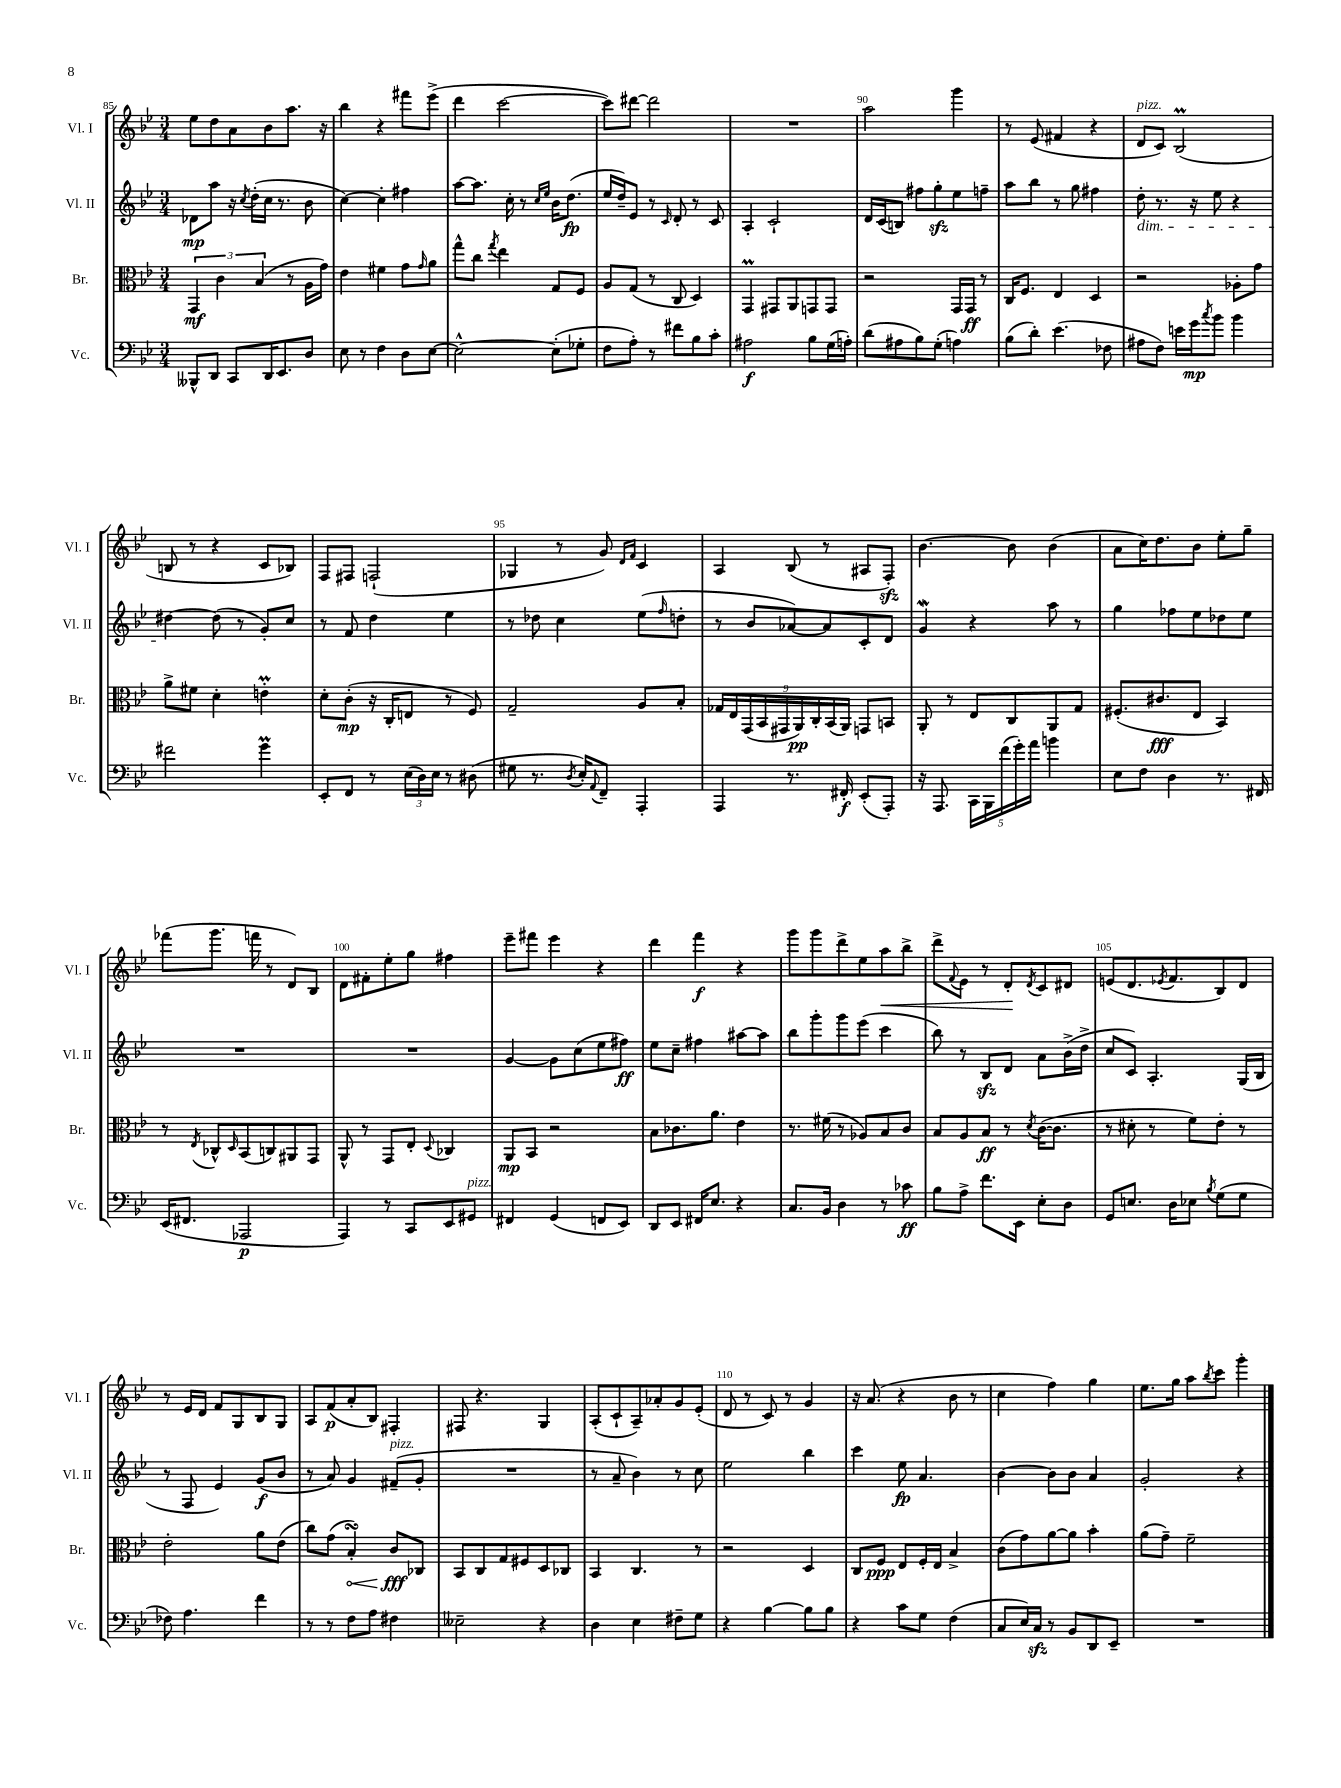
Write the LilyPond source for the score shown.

<<
\new StaffGroup <<
\new Staff = "s0" \with { instrumentName = "Vl. I" shortInstrumentName = "Vl. I" } {
    \clef treble \key bes \major \numericTimeSignature \time 3/4
    ees''8 d''8 a'8 bes'8 a''8. r16 |
    bes''4 r4 fis'''8 ees'''8->( |
    d'''4 c'''2~ |
    c'''8) dis'''8~ dis'''2 |
    R2. |
    a''2 g'''4 |
    r8 ees'8( fis'4 r4 |
    d'8^\markup { \italic "pizz." } c'8) bes2\prall( |
    b8 r8 r4 c'8 bes8) |
    f8 fis8 f2-!( |
    ges4 r8 g'8) \grace { d'16 f'16 } c'4 |
    a4 bes8( r8 ais8 f8-.\sfz) |
    bes'4.~ bes'8 bes'4( |
    a'8 c''16) d''8. bes'8 ees''8-. g''8-- |
    fes'''8( g'''8. f'''16 r8 d'8) bes8 |
    d'8 fis'8-. ees''8-. g''8 fis''4 |
    ees'''8-- fis'''8 ees'''4 r4 |
    d'''4 f'''4\f r4 |
    g'''8 g'''8 d'''8-> ees''8 a''8\< bes''8-> |
    d'''8-> \appoggiatura { f'8 } ees'8 r8 d'8-.\! \acciaccatura { d'8 } c'8 dis'8 |
    e'8( d'8. \acciaccatura { ees'8 } f'8. bes8) d'8 |
    r8 ees'16 d'16 f'8 g8 bes8 g8 |
    a8 f'8\p( a'8-. bes8) fis4-. |
    fis8 r4. g4 |
    a8-.( c'8-! a8--) aes'8-. g'8 ees'8-.( |
    d'8 r8 c'8) r8 g'4 |
    r16 a'8.( r4 bes'8 r8 |
    c''4 f''4) g''4 |
    ees''8. g''16 a''8 \acciaccatura { bes''8 } c'''8 g'''4-. \bar "|." |
}
\new Staff = "s1" \with { instrumentName = "Vl. II" shortInstrumentName = "Vl. II" } {
    \clef treble \key bes \major \numericTimeSignature \time 3/4
    des'8\mp a''8 r16 \acciaccatura { c''8 } d''16-.( c''16 r8. bes'8 |
    c''4~) c''4-. fis''4 |
    a''8~ a''8. c''16-. r8 \grace { c''16 ees''16 } bes'16 d''8.\fp( |
    ees''16 d''16--) ees'8 r8 \grace { c'16 } d'8-. r8 c'8 |
    a4-. c'2-! |
    d'16 c'16( b8) fis''8 g''8-.\sfz ees''8 f''8-- |
    a''8 bes''8 r8 g''8 fis''4 |
    d''8-.\dim r8. r16 ees''8 r4 |
    dis''4~\! dis''8( r8 g'8-.) c''8 |
    r8 f'8 d''4 ees''4 |
    r8 des''8 c''4 ees''8( \grace { f''16 } d''8-. |
    r8 bes'8 aes'8~) aes'8 c'8-. d'8 |
    g'4\mordent r4 a''8 r8 |
    g''4 fes''8 ees''8 des''8 ees''8 |
    R2. |
    R2. |
    g'4~ g'8 c''8( ees''8 fis''8\ff) |
    ees''8 c''8-- fis''4 ais''8~ ais''8 |
    bes''8 g'''8-. g'''8 ees'''8( c'''4 |
    bes''8) r8 bes8\sfz d'8 a'8 bes'16->( d''16-> |
    c''8 c'8) a4.-. g16( bes16 |
    r8 f8 ees'4) g'8\f( bes'8 |
    r8 a'8) g'4 fis'8--^\markup { \italic "pizz." }( g'8-. |
    R2. |
    r8 a'8-- bes'4) r8 c''8 |
    ees''2 bes''4 |
    c'''4 ees''8\fp a'4. |
    bes'4~ bes'8 bes'8 a'4 |
    g'2-. r4 \bar "|." |
}
\new Staff = "s2" \with { instrumentName = "Br." shortInstrumentName = "Br." } {
    \clef alto \key bes \major \numericTimeSignature \time 3/4
    \tuplet 3/2 { g,4\mf c'4 bes4( } r8 a16 g'16) |
    ees'4 fis'4 g'8 \grace { g'16 } a'8 |
    g''8-^ c''8 \acciaccatura { g''8 } ees''4 g8 f8 |
    a8 g8( r8 c8 d4) |
    g,4\prall gis,8 a,8 g,8 g,8 |
    r2 g,16 g,16\ff r8 |
    c16 f8. ees4 d4 |
    r2 aes8-. g'8 |
    a'8-> fis'8 d'4-. e'4-.\prall |
    d'8-. c'8-.\mp( r16 c16-. e8 r8 f8) |
    g2-- a8 bes8-. |
    \tuplet 9/8 { ges16 ees16 g,16( bes,16 gis,16 a,16\pp) c16-. bes,16( a,16) } g,8 b,8 |
    a,8-. r8 ees8 c8 a,8 g8 |
    fis8.-.( cis'8.\fff ees8 bes,4) |
    r8 \acciaccatura { ees8 } ces8-^ \grace { d16 } bes,8( c8) ais,8 g,8 |
    a,8-^ r8 g,8 ees8-. \appoggiatura { d8 } ces4 |
    a,8\mp bes,8 r2 |
    bes8 ces'8. a'8. ees'4 |
    r8. fis'16( r8 aes8) bes8 c'8 |
    bes8 a8 bes8\ff r8 \acciaccatura { d'8 } c'16~( c'8. |
    r8 dis'8-. r8 f'8) ees'8-. r8 |
    ees'2-. a'8 ees'8( |
    c''8) g'8( \once \override Hairpin.circled-tip = ##t bes4-.\turn\<) c'8\fff\! ces8 |
    bes,8 c8 g8 fis8 d8 ces8 |
    bes,4 c4. r8 |
    r2 d4 |
    c8 f8\ppp ees8 f16-. ees16 bes4-> |
    c'8( g'8) a'8~ a'8 bes'4-. |
    a'8( g'8--) f'2-- \bar "|." |
}
\new Staff = "s3" \with { instrumentName = "Vc." shortInstrumentName = "Vc." } {
    \clef bass \key bes \major \numericTimeSignature \time 3/4
    beses,,8-^ d,8 c,8 d,16 ees,8. d8 |
    ees8 r8 f4 d8 ees8~ |
    ees2~-^ ees8-.( ges8-. |
    f8 a8-.) r8 fis'8 bes8 c'8-. |
    ais2\f bes8 g16( a16-.) |
    d'8( ais8 bes8) g8-.( a4) |
    bes8( d'8-.) ees'4.( fes8 |
    ais8 f8) e'16 g'16\mp \acciaccatura { c''8 } bes'8 bes'4 |
    fis'2 g'4\prall |
    ees,8-. f,8 r8 \tuplet 3/2 { ees16( d16) ees16 } r8 dis8( |
    gis8 r8. \acciaccatura { d8 } ees16-.) \appoggiatura { a,8 } f,8-- a,,4-. |
    a,,4 r8. fis,16-.\f ees,8-.( a,,8-.) |
    r16 a,,8. \tuplet 5/4 { c,16 bes,,16 f'16( g'16-.) a'16 } b'4 |
    ees8 f8 d4 r8. fis,16 |
    ees,16( fis,8. aes,,2\p |
    a,,4) r8 c,8 ees,8 gis,8^\markup { \italic "pizz." } |
    fis,4 g,4( f,8 ees,8) |
    d,8 ees,8 fis,16 ees8. r4 |
    c8. bes,16 d4 r8 ces'8\ff |
    bes8 a8-> f'8. ees,16 ees8-. d8 |
    g,8 e8. d16 ees8 \acciaccatura { bes8 } g8( g8 |
    fes8) a4. f'4 |
    r8 r8 f8 a8 fis4 |
    eeses2-- r4 |
    d4 ees4 fis8-- g8 |
    r4 bes4~ bes8 bes8 |
    r4 c'8 g8 f4( |
    c8 ees16) c16\sfz r8 bes,8 d,8 ees,8-- |
    R2. \bar "|." |
}
>>
>>
\layout { \context { \Score currentBarNumber = #85 \override BarNumber.break-visibility = ##(#f #t #t) barNumberVisibility = #(every-nth-bar-number-visible 5) } }
